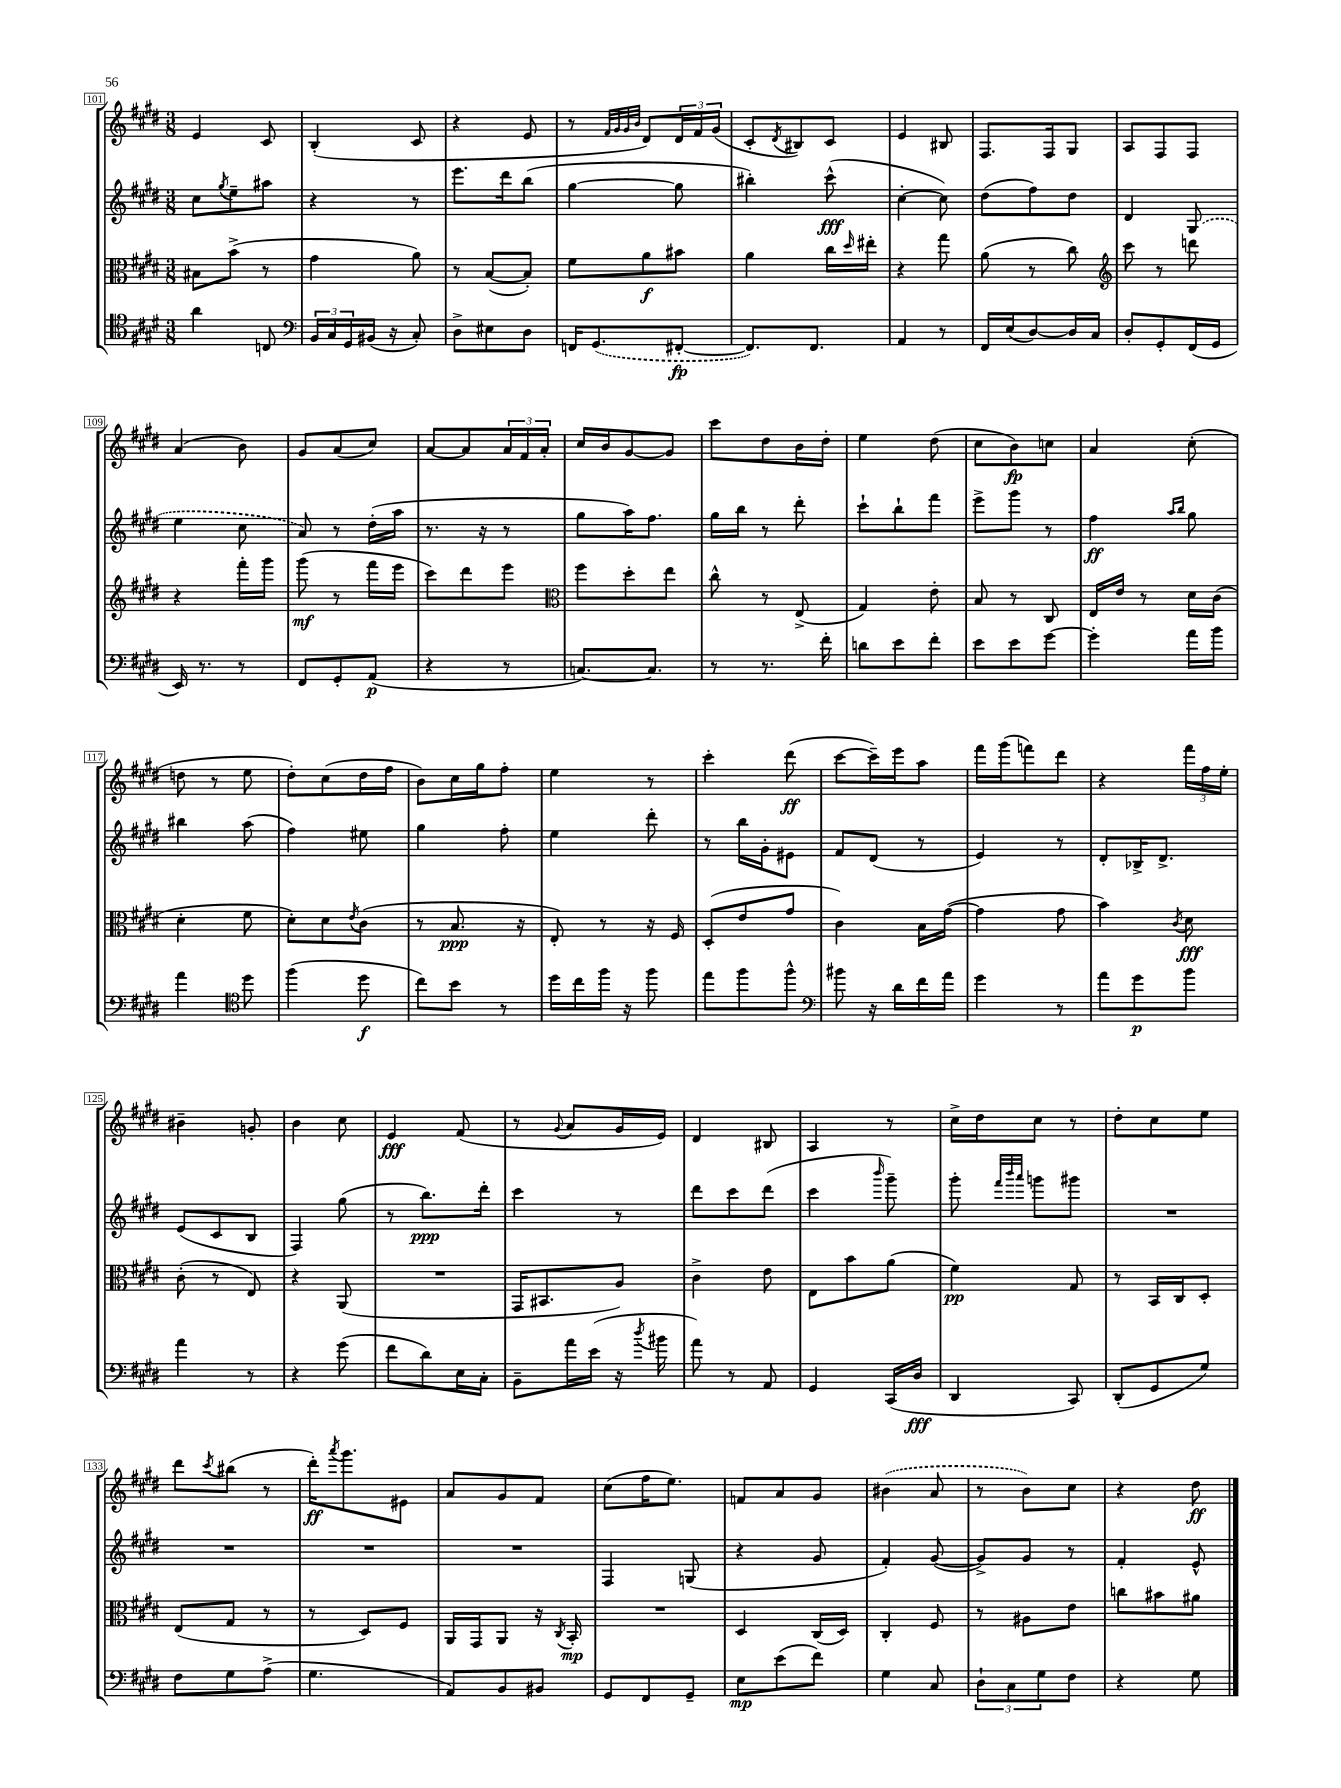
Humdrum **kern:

**kern	**kern	**kern	**kern
*staff4	*staff3	*staff2	*staff1
*clefC4	*clefC3	*clefG2	*clefG2
*k[f#c#g#d#]	*k[f#c#g#d#]	*k[f#c#g#d#]	*k[f#c#g#d#]
*M3/8	*M3/8	*M3/8	*M3/8
4a\	8B#\L	8cc#\L	4e/
.	.	8qgg#/	.
.	(8b^\J	8ee~\	.
8C/	8r	8aa#\J	8c#/
=	=	=	=
*clefF4	*	*	*
24BB/LL	4g#\	4r	(4B'/
24C#/	.	.	.
24GG#/	.	.	.
(16BB#/JJ	.	.	.
16r	.	.	.
8C#'/)	8a\)	8r	8c#/
=	=	=	=
8D#^\L	8r	8.eee\L	4r
8E#\	([8B/L	.	.
.	.	16ddd#\k	.
8D#\J	8B'/]J)	(8bb\J	8e/
=	=	=	=
16FF/LK	8f#\L	[4gg#\	8r
(8.GG#/	.	.	.
.	.	.	32qqf#/LLL
.	.	.	32qqg#/
.	.	.	32qqg#/
.	.	.	32qqb/JJJ
.	8a\	.	8d#/L)
[8FF#'/J	8b#\J	8gg#\]	24d#/L
.	.	.	24f#/
.	.	.	(24g#/JJ
=	=	=	=
8.FF#/]L)	4a\	4bb#'\)	8c#'/L
.	.	.	8qd#/
.	.	.	8B#/)
8.FF#/J	.	.	.
.	16cc#\LL	(8ccc#^^\	8c#/J
.	16qqdd#/	.	.
.	16ee#'\JJ	.	.
=	=	=	=
4AA/	4r	[4cc#'\	4e/
8r	8gg#\	8cc#\])	8B#/
=	=	=	=
16FF#/LL	(8a\	(8dd#\L	8.F#/L
(16E/J	.	.	.
[8D#/)	8r	8ff#\)	.
.	.	.	16F#/k
16D#/]L	8cc#\)	8dd#\J	8G#/J
16C#/JJ	.	.	.
=	=	=	=
*	*clefG2	*	*
8D#'/L	8ccc#\	4d#/	8A/L
8GG#'/	8r	.	8F#/
(16FF#/L	8ddd\	(8G#/	8F#/J
16GG#/JJ	.	.	.
=	=	=	=
16EE/)	4r	4ee\	(4a/
8.r	.	.	.
8r	16fff#'\LL	8cc#\	8b\)
.	16ggg#\JJ	.	.
=	=	=	=
8FF#/L	(8ggg#\	8a/)	8g#/L
8GG#'/	8r	8r	(8a/
(8AA/J	16fff#\LL	(16dd#'\LL	8cc#/J)
.	16eee\JJ	16aa\JJ	.
=	=	=	=
4r	8ccc#\L)	8.r	[8a/L
.	8ddd#\	.	8a/]
.	.	16r	.
8r	8eee\J	8r	24a/L
.	.	.	24f#/
.	.	.	24a'/JJ
=	=	=	=
*	*clefC3	*	*
[8.C/L)	8ff#\L	8gg#\L	16cc#/LL
.	.	.	16b/J
.	8dd#'\	16aa\K)	[8g#/
8.C/]J	.	8.ff#\J	.
.	8ee\J	.	8g#/]J
=	=	=	=
8r	8cc#^^\	16gg#\LL	8ccc#\L
.	.	16bb\JJ	.
8.r	8r	8r	8dd#\
.	(8E^/	8ddd#'\	16b\L
16f#'\	.	.	16dd#'\JJ
=	=	=	=
8d\L	4G#/)	8ccc#`\L	4ee\
8e\	.	8bb`\	.
8f#'\J	8e'\	8fff#\J	(8dd#\
=	=	=	=
8e\L	8B/	8eee^\L	8cc#\L
8e\	8r	8ggg#\J	8b\)
[8g#\J	8C#/	8r	8cc\J
=	=	=	=
4g#'\]	16E/LL	4ff#\	4a/
.	16e/JJ	.	.
.	8r	.	.
.	.	16qqaa/LL	.
.	.	16qqbb/JJ	.
16a\LL	16d#\LL	8gg#\	(8cc#'\
16b\JJ	(16c#\JJ	.	.
=	=	=	=
4a\	4d#'\	4bb#\	8dd\
.	.	.	8r
*clefC4	*	*	*
8dd#\	8f#\	(8aa\	8ee\
=	=	=	=
(4ff#\	8d#'\L)	4ff#\)	8dd#'\L)
.	8d#\	.	(8cc#\
.	8qe/	.	.
8dd#\	(8c#\J	8ee#\	16dd#\L
.	.	.	16ff#\JJ
=	=	=	=
8cc#\L)	8r	4gg#\	8b\L)
8b\J	8.B/	.	16cc#\L
.	.	.	16gg#\J
8r	.	8ff#'\	8ff#'\J
.	16r	.	.
=	=	=	=
16dd#\LL	8E'/)	4ee\	4ee\
16cc#\	.	.	.
16ff#\JJ	8r	.	.
16r	.	.	.
8ff#\	16r	8ddd#'\	8r
.	16F#/	.	.
=	=	=	=
8ee\L	(8D#'/L	8r	4ccc#'\
8ff#\	8e/	16bb\LL	.
.	.	16g#'\J	.
8ff#^^\J	8g#/J	8e#\J	(8ddd#\
=	=	=	=
*clefF4	*	*	*
8b#\	4c#\)	8f#/L	[8ccc#\L
16r	.	(8d#/J	16ccc#~\]L)
16d#\LL	.	.	16eee\J
16f#\	16B\LL	8r	8aa\J
16a\JJ	([16g#\JJ	.	.
=	=	=	=
4g#\	4g#\]	4e/)	16fff#\LL
.	.	.	(16ggg#\J
.	.	.	8fff\)
8r	8g#\	8r	8ddd#\J
=	=	=	=
8a\L	4b\)	8d#'/L	4r
8g#\	.	16B-^/K	.
.	.	8.d#^/J	.
.	8qc#/	.	.
8b\J	8d#\	.	24fff#\LL
.	.	.	24ff#\
.	.	.	24ee'\JJ
=	=	=	=
4a\	(8c#'\	(8e/L	4b#~\
.	8r	8c#/	.
8r	8E/)	8B/J	8g'/
=	=	=	=
4r	4r	4F#/)	4b\
(8g#\	(8AA/	(8gg#\	8cc#\
=	=	=	=
8f#\L	4.r	8r	4e/
8d#\)	.	8.bb\L)	.
16E\L	.	.	(8f#/
16C#'\JJ	.	16ddd#'\Jk	.
=	=	=	=
8BB~\L	16GG#/LK	4ccc#\	8r
.	8.BB#/	.	.
.	.	.	8qqg#/
16a\L	.	.	8a/L
(16e\JJ	.	.	.
16r	8A/J)	8r	16g#/L
8qdd#/	.	.	.
16b#\	.	.	16e/JJ)
=	=	=	=
8a\)	4c#^\	8ddd#\L	4d#/
8r	.	8ccc#\	.
8AA/	8e\	(8ddd#\J	8B#/
=	=	=	=
4GG#/	8E\L	4ccc#\	4A/
.	8b\	.	.
.	.	16qqbbb/	.
(16CC#/LL	(8a\J	8ggg#~\)	8r
16D#/JJ	.	.	.
=	=	=	=
4DD#/	4f#\)	8ggg#'\	16cc#^\LL
.	.	.	16dd#\J
.	.	32qqfff#/LLL	.
.	.	32qqbbb/	.
.	.	32qqaaa/JJJ	.
.	.	8ggg\L	8cc#\J
8CC#/)	8G#/	8ggg#\J	8r
=	=	=	=
(8DD#'/L	8r	4.r	8dd#'\L
8GG#/	16BB/LL	.	8cc#\
.	16C#/J	.	.
8G#/J)	8D#'/J	.	8ee\J
=	=	=	=
8F#\L	(8E/L	4.r	8ddd#\L
.	.	.	8qccc#/
8G#\	8G#/J	.	(8bb#\J
(8A^\J	8r	.	8r
=	=	=	=
4.G#\	8r	4.r	16ddd#'\LK)
.	.	.	8qaaa/
.	.	.	8.ggg#\
.	8D#/L)	.	.
.	8F#/J	.	8e#\J
=	=	=	=
8AA/L)	16AA/LL	4.r	8a/L
.	16GG#/J	.	.
8BB/	8AA/J	.	8g#/
8BB#/J	16r	.	8f#/J
.	8qC#/	.	.
.	16BB'/	.	.
=	=	=	=
8GG#/L	4.r	4F#/	(8cc#\L
8FF#/	.	.	16ff#\K
.	.	.	8.ee\J)
8GG#~/J	.	(8G/	.
=	=	=	=
8E\L	4D#/	4r	8f/L
(8e\	.	.	8a/
8f#\J)	(16C#/LL	8g#/	8g#/J
.	16D#/JJ)	.	.
=	=	=	=
4G#\	4C#'/	4f#'/)	(4b#\
8C#/	8F#/	([8g#/	8a/
=	=	=	=
12D#`\L	8r	8g#^/]L)	8r
12C#\	.	.	.
.	8A#\L	8g#/J	8b\L)
12G#\	.	.	.
8F#\J	8e\J	8r	8cc#\J
=	=	=	=
4r	8cc\L	4f#'/	4r
.	8b#\	.	.
8G#\	8a#\J	8e^^/	8dd#\
==	==	==	==
*-	*-	*-	*-
